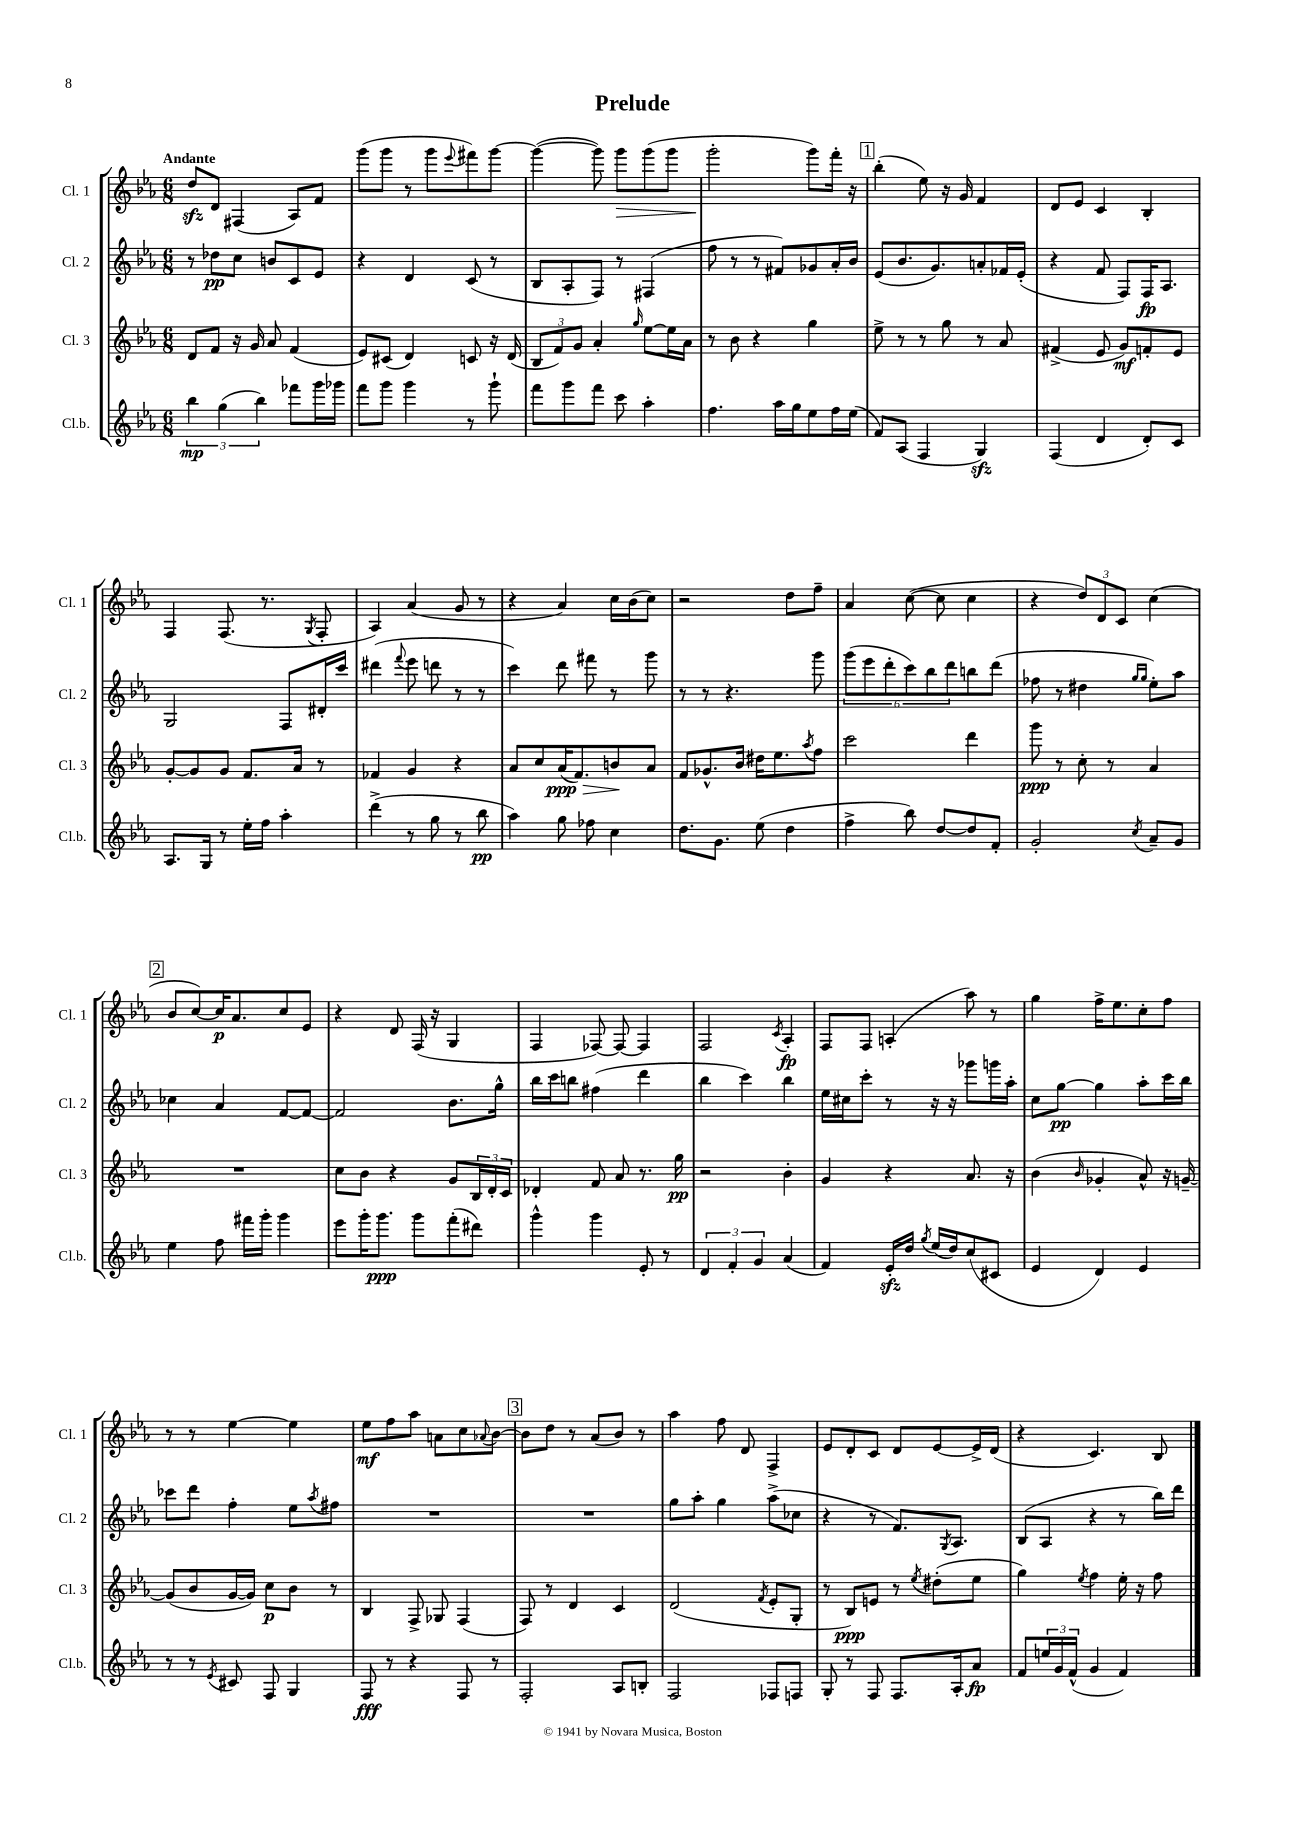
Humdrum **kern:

**kern	**kern	**kern	**kern
*staff4	*staff3	*staff2	*staff1
*clefG2	*clefG2	*clefG2	*clefG2
*k[b-e-a-]	*k[b-e-a-]	*k[b-e-a-]	*k[b-e-a-]
*M6/8	*M6/8	*M6/8	*M6/8
6bb-\	8d/L	8r	8dd/L
.	8f/J	8dd-\L	8d/J
(6gg\	.	.	.
.	16r	8cc\J	(4F#/
.	16g/	.	.
6bb-\)	.	.	.
.	8a-/	8b/L	.
8fff-\L	(4f/	8c/	8A-/L)
16ggg\L	.	8e-/J	8f/J
16ggg-\JJ	.	.	.
=	=	=	=
8fff\L	8e-/L)	4r	(8ggg\L
8ggg\J	(8c#/J	.	8ggg\J
4ggg\	4d/)	4d/	8r
.	.	.	8ggg\L
.	.	.	8qqeee-/
8r	8c/	(8c/	8fff#\)
8ggg`\	16r	8r	[8ggg\J
.	(16d/	.	.
=	=	=	=
8fff\L	12B-/L	8B-/L	(4ggg\_
.	12f/)	.	.
8ggg\	.	8A-'/	.
.	12g/J	.	.
8fff\J	4a-'/	8F/J)	8ggg\])
8ccc\	.	8r	8ggg\L
.	16qqgg/	.	.
4aa-'\	[8ee-\L	(4F#/	(8ggg\
.	16ee-\]L	.	8ggg\J
.	16a-\JJ	.	.
=	=	=	=
4.ff\	8r	8ff\	2ggg'\
.	8b-\	8r	.
.	4r	8r	.
16aa-\LL	.	8f#/L)	.
16gg\J	.	.	.
8ee-\	4gg\	8g-/	8ggg\L)
16ff\L	.	16a-'/L	16fff'\Jk
(16ee-\JJ	.	16b-/JJ	16r
=	=	=	=
8f/L)	8ee-^\	(8e-/L	(4bb-'\
(8A-/J	8r	8.b-/	.
4F/	8r	.	8ee-\)
.	.	8.g/)	.
.	8gg\	.	16r
.	.	.	16g/
4G/)	8r	8a'/	4f/
.	8a-/	16f-/L	.
.	.	(16e-'/JJ	.
=	=	=	=
(4F/	(4f#^/	4r	8d/L
.	.	.	8e-/J
4d/	8e-/	8f/	4c/
.	8g/L)	8F/L)	.
8d'/L)	8f'/	16F/K	4B-'/
.	.	8.A-/J	.
8c/J	8e-/J	.	.
=	=	=	=
8.A-/L	[8g'/L	2G/	4F/
.	8g/]	.	.
16G/Jk	.	.	.
8r	8g/J	.	(8.F/
16ee-'\LL	8.f/L	.	.
16ff\JJ	.	.	8.r
4aa-'\	.	8F/L	.
.	16a-/Jk	.	.
.	.	.	8qG/
.	8r	16d#'/L	8F'/
.	.	16ccc/JJ	.
=	=	=	=
(4ddd^\	4f-/	(4ddd#\	4A-/)
.	.	8qqfff/	.
8r	4g/	8eee-\	(4a-/
8gg\	.	8ddd\	.
8r	4r	8r	8g/
8bb-\	.	8r	8r
=	=	=	=
4aa-\)	8a-/L	4ccc\)	4r
.	8cc/	.	.
8gg\	(16a-/K	8ddd\	4a-/)
.	8.f/)	.	.
8ff-\	.	8fff#\	.
4cc\	8b/	8r	16cc\LL
.	.	.	(16b-\J
.	8a-/J	8ggg\	8cc\J)
=	=	=	=
8.dd\L	8f/L	8r	2r
.	8.g-^^/	8r	.
8.g\J	.	.	.
.	.	4.r	.
.	16b-/Jk	.	.
(8ee-\	16dd#\LK	.	.
.	8.ee-\	.	.
4dd\	.	.	8dd\L
.	8qaa-/	.	.
.	8ff\J	8ggg\	8ff~\J
=	=	=	=
4ff^\	2ccc\	(12ggg\L	4a-/
.	.	12eee-\	.
.	.	12ddd'\	.
8bb-\)	.	12ccc\)	([8cc\
.	.	12bb-\	.
[8dd/L	.	.	8cc\]
.	.	12ddd\	.
8dd/]	4ddd\	8bb\	4cc\
8f'/J	.	(8ddd\J	.
=	=	=	=
2g'/	8ggg\	8ff-\	4r
.	8r	8r	.
.	8cc'\	4dd#\	12dd/L)
.	.	.	12d/
.	8r	.	.
.	.	.	12c/J
.	.	16qqgg/LL	.
8qcc/	.	16qqgg/JJ	.
8a-~/L	4a-/	8ee-'\L)	(4cc\
8g/J	.	8aa-\J	.
=	=	=	=
4ee-\	2.r	4cc-\	8b-/L
.	.	.	[8cc/)
8ff\	.	4a-/	16cc/]K
.	.	.	8.a-/
16fff#\LL	.	.	.
16ggg'\JJ	.	.	.
4ggg\	.	[8f/L	8cc/
.	.	8f/_J	8e-/J
=	=	=	=
8eee-\L	8cc\L	2f/]	4r
16ggg'\K	8b-\J	.	.
8.ggg\J	.	.	.
.	4r	.	8d/
8ggg\L	.	.	(16F/
.	.	.	16r
(8fff'\	8g/L	8.b-\L	4G/
8ddd#\J)	24B-/L	.	.
.	24d'/	.	.
.	.	16gg^^\Jk	.
.	24c/JJ	.	.
=	=	=	=
4ggg^^\	4d-'/	16bb-\LL	4F/
.	.	16ccc\J	.
.	.	8bb\J	.
4ggg\	8f/	(4ff#\	[8F-/)
.	8a-/	.	8F-/_
8e-'/	8.r	4ddd\	4F-/]
8r	.	.	.
.	16gg\	.	.
=	=	=	=
6d/	2r	4bb-\	2F/
6f'/	.	.	.
.	.	4ccc\)	.
6g/	.	.	.
.	.	.	8qc/
(4a-/	4b-'\	4bb-\	4A-'/
=	=	=	=
4f/)	4g/	16ee-\LL	8F/L
.	.	16cc#\J	.
.	.	8ccc'\J	8F/J
16e-'/LL	4r	8r	(4A'/
16dd/JJ	.	.	.
8qgg/	.	.	.
(16ee-/LL	.	16r	.
16dd/J)	.	16r	.
(8cc/	8.a-/	8ggg-\L	8aa-\)
8c#/J	.	16ggg\L	8r
.	16r	16aa-'\JJ	.
=	=	=	=
4e-/	(4b-\	8cc\L	4gg\
.	.	[8gg\J	.
.	16qqb-/	.	.
4d/)	4g-'/	4gg\]	16ff^\LK
.	.	.	8.ee-\
4e-/	8a-^^/)	8aa-'\L	8cc'\
.	16r	16ccc\L	8ff\J
.	[16g~/	16bb-\JJ	.
=	=	=	=
8r	(8g/]L	8ccc-\L	8r
8r	8b-/	8ddd\J	8r
8qe-/	.	.	.
8c#/	[16g/L	4ff'\	[4ee-\
.	16g/]JJ)	.	.
8F/	8cc\L	.	.
4G/	8b-\J	8ee-\L	4ee-\]
.	.	8qaa-/	.
.	8r	8ff#\J	.
=	=	=	=
8F/	4B-/	2.r	8ee-\L
8r	.	.	8ff\
4r	8F^/	.	8aa-\J
.	8G-/	.	8a\L
8F/	(4F/	.	8cc\
.	.	.	8qqa-/
8r	.	.	[8b-\J
=	=	=	=
2F'/	8F/)	2.r	8b-\]L
.	8r	.	8dd\J
.	4d/	.	8r
.	.	.	(8a-/L
8A-/L	4c/	.	8b-/J)
8B'/J	.	.	8r
=	=	=	=
2F/	(2d/	8gg\L	4aa-\
.	.	8aa-'\J	.
.	.	4gg\	8ff\
.	.	.	8d/
.	8qf/	.	.
8F-/L	8e-'/L	(8aa-^\L	4F^/
8F/J	8G'/J	8cc-\J	.
=	=	=	=
8G'/	8r	4r	8e-/L
8r	8B-/L)	.	8d'/
8F/	8e/J	8r	8c/J
8.F/L	8r	8.f/L)	8d/L
.	8qee-/	.	.
.	(8dd#'\L	.	[8e-/
.	.	8qG/	.
16A-'/k	.	8.A-/J	.
8a-/J	8ee-\J	.	16e-^/]L
.	.	.	(16d/JJ
=	=	=	=
8f/L	4gg\)	(8B-/L	4r
24ee/L	.	8A-/J	.
24g/	.	.	.
(24f^^/JJ	.	.	.
.	8qee-/	.	.
4g/	4ff\	4r	4.c/)
4f/)	16ee-'\	8r	.
.	16r	.	.
.	8ff\	16bb-\LL)	8B-/
.	.	16ddd\JJ	.
==	==	==	==
*-	*-	*-	*-
